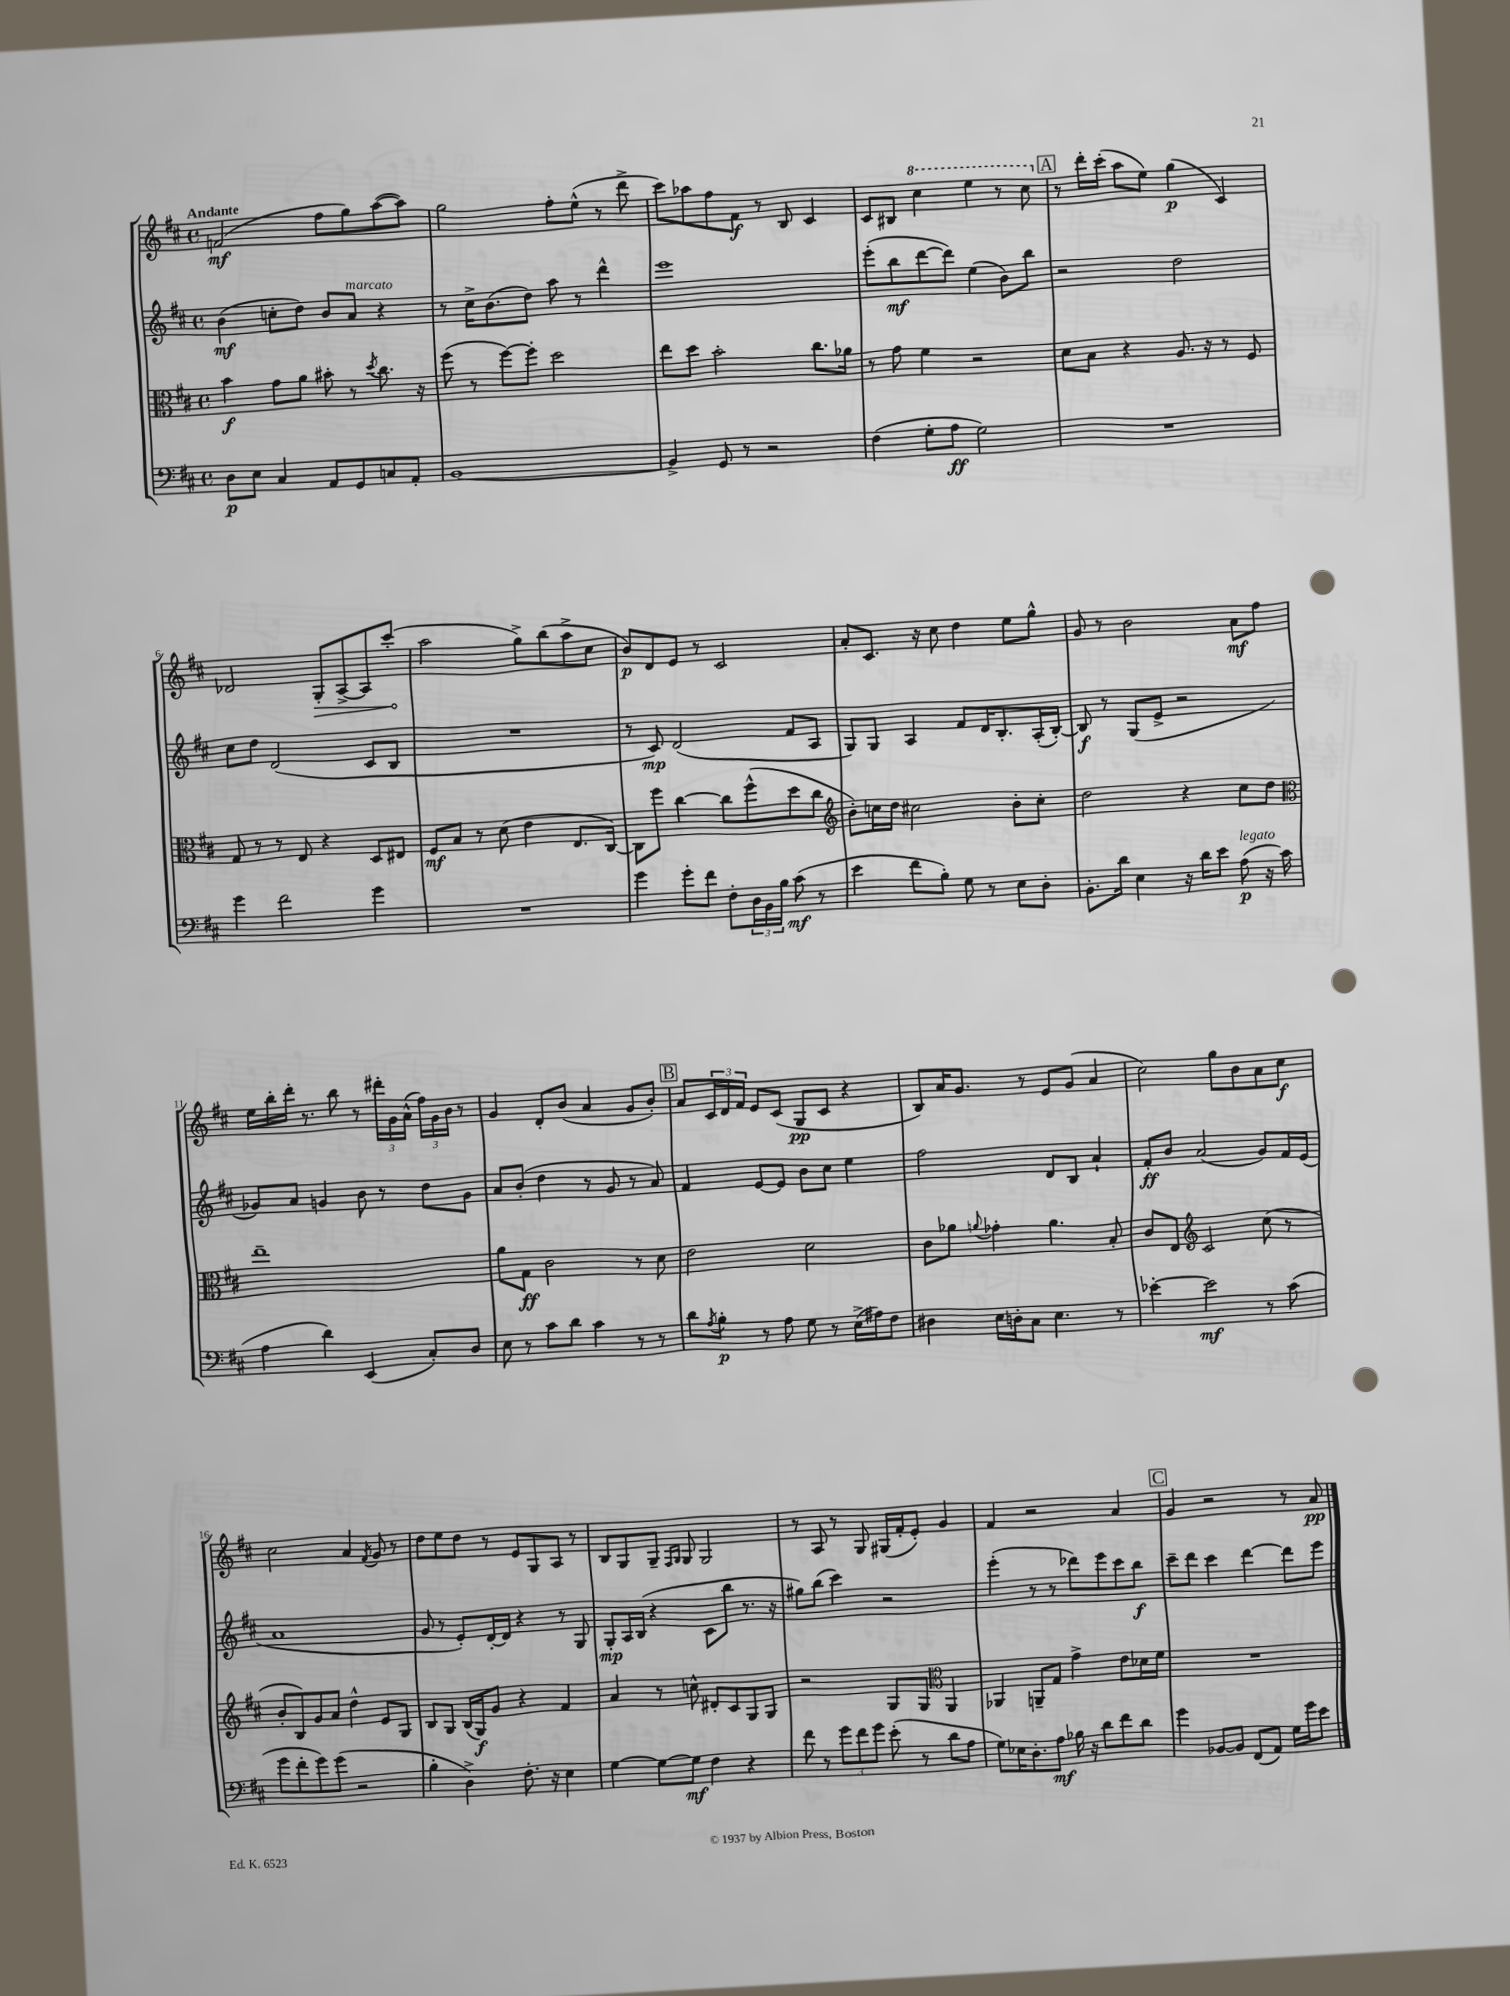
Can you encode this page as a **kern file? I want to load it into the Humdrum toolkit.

**kern	**dynam	**kern	**dynam	**kern	**dynam	**kern	**dynam
*part4	*part4	*part3	*part3	*part2	*part2	*part1	*part1
*staff4	*staff4	*staff3	*staff3	*staff2	*staff2	*staff1	*staff1
*clefF4	*	*clefC3	*	*clefG2	*	*clefG2	*
*k[f#c#]	*	*k[f#c#]	*	*k[f#c#]	*	*k[f#c#]	*
*M4/4	*	*M4/4	*	*M4/4	*	*M4/4	*
*met(c)	*	*met(c)	*	*met(c)	*	*met(c)	*
=1	=1	=1	=1	=1	=1	=1	=1
!	!	!	!	!	!	!LO:TX:a:B:t=Andante	!
8D\L	p	4b\	f	(4b\	mf	(2fn/	mf
8E\J	.	.	.	.	.	.	.
4C#/	.	8g\L	.	8ccn'\L	.	.	.
.	.	8a\J	.	8dd\J)	.	.	.
8AA/L	.	8b#X'\	.	8b/L	.	8ff#\L	.
!	!	!	!	!LO:TX:a:i:t=marcato	!	!	!
8GG/	.	8r	.	8a/J	.	8gg\)	.
.	.	8qdd/	.	.	.	.	.
8Cn/	.	8.cc#\	.	4r	.	([8aa\	.
8AA'/J	.	.	.	.	.	8aa\J])	.
.	.	16r	.	.	.	.	.
=2	=2	=2	=2	=2	=2	=2	=2
[1BB	.	(8ff#\	.	8r	.	2gg\	.
.	.	8r	.	16cc#^\KL	.	.	.
.	.	.	.	(8.b\	.	.	.
.	.	[8ff#\L)	.	.	.	.	.
.	.	8ff#'\J]	.	8dd\J)	.	.	.
.	.	2dd\	.	8aa\	.	8ff#'\L	.
.	.	.	.	8r	.	(8ee^^\J	.
.	.	.	.	4ddd^^\	.	8r	.
.	.	.	.	.	.	8ddd^\	.
=3	=3	=3	=3	=3	=3	=3	=3
4BB^/]	.	8ee\L	.	1eee	.	8ccc#\L)	.
.	.	8dd\J	.	.	.	8aa-X\	.
8GG/	.	2b'\	.	.	.	8ff#\	.
8r	.	.	.	.	.	8f#\J	f
2r	.	.	.	.	.	8r	.
.	.	.	.	.	.	8B/	.
.	.	8.cc#\L	.	.	.	4c#/	.
.	.	16a-X\Jk	.	.	.	.	.
=4	=4	=4	=4	=4	=4	=4	=4
(4F#\	.	8r	.	(8eee'\L	.	8c#/L	.
.	.	8g\	.	8bb\	mf	8B#X/J	.
*	*	*	*	*	*	*8va	*
8G'\L	.	4f#\	.	[8ddd\	.	4ccc#\	.
8A\J	ff	.	.	8ddd\J])	.	.	.
2G\)	.	2r	.	(4ee\	.	4eee\	.
.	.	.	.	8b\L)	.	8r	.
.	.	.	.	8bb\J	.	8ccc#\	.
!!LO:REH:place=s1:t=A
=5	=5	=5	=5	=5	=5	=5	=5
*	*	*	*	*	*	*X8va	*
1r	.	8d\L	.	2r	.	8r	.
.	.	8B\J	.	.	.	16ddd'\LL	.
.	.	.	.	.	.	(16ccc#'\JJ	.
.	.	4r	.	.	.	8aa\L	.
.	.	.	.	.	.	8ee\J)	.
.	.	8.A/	.	2dd\	.	(4gg\	p
.	.	16r	.	.	.	.	.
.	.	8r	.	.	.	4c#/)	.
.	.	8F#/	.	.	.	.	.
!!LO:LB:g=z
=6	=6	=6	=6	=6	=6	=6	=6
4g\	.	8G/	.	8cc#\L	.	2d-X/	.
.	.	8r	.	8dd\J	.	.	.
2f#\	.	8r	.	(2d/	.	.	.
.	.	8E/	.	.	.	.	.
!	!	!	!	!	!	!	!LO:HP:b
.	.	4r	.	.	.	8G'/L	>
.	.	.	.	.	.	[8A^/	.
4g\	.	8D/L	.	8c#/L	.	8A/]	.
.	.	8E#X/J	.	8B/J	.	(8ccc#'/J	.
.	.	.	.	.	.	.	]
=7	=7	=7	=7	=7	=7	=7	=7
1r	.	8F#/L	mf	1r	.	2aa\	.
.	.	8B/J	.	.	.	.	.
.	.	8r	.	.	.	.	.
.	.	(8d\	.	.	.	.	.
.	.	4e\	.	.	.	8gg^\L)	.
.	.	.	.	.	.	(8bb\	.
.	.	8.E/L	.	.	.	8aa^\	.
.	.	.	.	.	.	8cc#\J	.
.	.	[16C#/Jk)	.	.	.	.	.
=8	=8	=8	=8	=8	=8	=8	=8
4g\	.	8C#\L]	.	8r	.	8b/L)	p
.	.	8ff#\J	.	8c#/)	mp	8d/	.
8g'\L	.	[4cc#\	.	(2d/	.	8e/J	.
8f#\J	.	.	.	.	.	8r	.
8F#'\L	.	8cc#\L]	.	.	.	2c#/	.
24D\L	.	(8ff#^^\	.	.	.	.	.
24BB\	.	.	.	.	.	.	.
24B\JJ	.	.	.	.	.	.	.
(8c#\	mf	8dd\	.	8f#/L	.	.	.
8r	.	8cc#\J	.	8A/J	.	.	.
=9	=9	=9	=9	=9	=9	=9	=9
*	*	*clefG2	*	*	*	*	*
4e\	.	8b'\L)	.	8G/L)	.	8a'/L	.
.	.	16ccn\L	.	8G/J	.	8.c#/J	.
.	.	16dd\JJ	.	.	.	.	.
8f#\L	.	2cc#X\	.	4A/	.	.	.
.	.	.	.	.	.	16r	.
8B'\J)	.	.	.	.	.	8cc#\	.
8G\	.	.	.	8f#/L	.	4dd\	.
8r	.	.	.	16d/K	.	.	.
.	.	.	.	8.B'/	.	.	.
8E\L	.	8b'\L	.	.	.	8ee\L	.
8D'\J	.	8cc#'\J	.	(16A'/L	.	8gg^^\J	.
.	.	.	.	[16B'/JJ)	.	.	.
=10	=10	=10	=10	=10	=10	=10	=10
8.BB'\L	.	2dd\	.	8B/]	f	8g/	.
.	.	.	.	8r	.	8r	.
16d\Jk	.	.	.	.	.	.	.
4E\	.	.	.	(8G/L	.	2b\	.
.	.	.	.	8e^/J	.	.	.
16r	.	4r	.	2r	.	.	.
16d\KL	.	.	.	.	.	.	.
8e\J	.	.	.	.	.	.	.
!LO:TX:a:i:t=legato	!	!	!	!	!	!	!
(8A\	p	8cc#\L	.	.	.	8a\L	mf
16r	.	8dd\J	.	.	.	8ff#\J	.
16c#\	.	.	.	.	.	.	.
!!LO:LB:g=z
=11	=11	=11	=11	=11	=11	=11	=11
*	*	*clefC3	*	*	*	*	*
4A\	.	1ee~	.	8g-X/L)	.	16ee\LL	.
.	.	.	.	.	.	16bb'\	.
.	.	.	.	8a/J	.	16ddd'\JJ	.
.	.	.	.	.	.	8.r	.
4d\)	.	.	.	4gn/	.	.	.
.	.	.	.	.	.	8bb\	.
(4EE/	.	.	.	8b\	.	8r	.
.	.	.	.	8r	.	24ddd#X'\LL	.
.	.	.	.	.	.	24g\	.
.	.	.	.	.	.	(24a^^\JJ	.
8C#'/L)	.	.	.	8dd\L	.	24ff#\LL)	.
.	.	.	.	.	.	24g\	.
.	.	.	.	.	.	24b\JJ	.
8D/J	.	.	.	8g\J	.	8r	.
=12	=12	=12	=12	=12	=12	=12	=12
8E\	.	8a\L	.	8a/L	.	4g/	.
8r	.	8G\J	ff	(8b'/J	.	.	.
8c#\L	.	2c#\	.	4dd\	.	8d'/L	.
8d\J	.	.	.	.	.	(8b/J	.
4c#\	.	.	.	8r	.	4a/	.
.	.	.	.	8g/	.	.	.
8r	.	8r	.	8r	.	8g/L	.
8r	.	8d\	.	8a/)	.	8b'/J)	.
!!LO:REH:place=s1:t=B
=13	=13	=13	=13	=13	=13	=13	=13
8d\L	.	2e\	.	4f#/	.	8a/L	.
8qA/	.	.	.	.	.	.	.
8B'\J	p	.	.	.	.	24c#/L	.
.	.	.	.	.	.	24d/	.
.	.	.	.	.	.	24f#/JJ	.
8r	.	.	.	[8e/L	.	8e/L	.
8A\	.	.	.	8e/J]	.	(8c#/J	.
8G\	.	2d\	.	8b\L	.	8G/L	pp
8r	.	.	.	8cc#\J	.	8c#/J	.
(16E^\LL	.	.	.	4ee\	.	4r	.
16A#X\J)	.	.	.	.	.	.	.
8F#\J	.	.	.	.	.	.	.
=14	=14	=14	=14	=14	=14	=14	=14
4D#X\	.	8c#\L	.	2ff#\	.	8B/L)	.
.	.	8a-X\J	.	.	.	16a/K	.
.	.	.	.	.	.	8.g/J	.
.	.	8qqan/	.	.	.	.	.
16E\LL	.	4g-X'\	.	.	.	.	.
16Dn'\J	.	.	.	.	.	.	.
8C#\J	.	.	.	.	.	8r	.
4.E\	.	4.a\	.	8d/L	.	8e/L	.
.	.	.	.	8B/J	.	(8g/J	.
.	.	.	.	4a`/	.	4a/	.
8r	.	8B'/	.	.	.	.	.
=15	=15	=15	=15	=15	=15	=15	=15
[4e-X'\	.	8c#/L	.	8f#'/L	ff	2cc#\)	.
.	.	8E/J	.	8b/J	.	.	.
*	*	*clefG2	*	*	*	*	*
2e-\]	mf	2c#/	.	(2a/	.	.	.
.	.	.	.	.	.	8gg\L	.
.	.	.	.	.	.	8b\	.
8r	.	(8cc#\	.	8g/L)	.	8a\	.
(8c#\	.	8r	.	16f#/L	.	8cc#\J	f
.	.	.	.	(16e/JJ	.	.	.
!!LO:LB:g=z
=16	=16	=16	=16	=16	=16	=16	=16
8g\L	.	8b'/L	.	1a	.	2cc#\	.
8f#'\	.	8B/)	.	.	.	.	.
8g\)	.	8g/	.	.	.	.	.
(8g\J	.	8a/J	.	.	.	.	.
2r	.	4dd^^\	.	.	.	4a/	.
.	.	.	.	.	.	8qf#/	.
.	.	8e/L	.	.	.	8g/	.
.	.	8G/J	.	.	.	8r	.
=17	=17	=17	=17	=17	=17	=17	=17
4B'\	.	8B/L	.	8g/	.	8dd\L	.
.	.	8G/J	.	8r	.	8ee\	.
4D^\)	.	(16B/LL	.	8e'/L)	.	8dd\J	.
.	.	16G/J)	f	.	.	.	.
.	.	8g/J	.	[16d'/L	.	8r	.
.	.	.	.	16d/JJ]	.	.	.
8.F#'\	.	4r	.	4r	.	8e/L	.
.	.	.	.	.	.	8G/	.
16r	.	.	.	.	.	.	.
4E\	.	4f#/	.	8r	.	8A/J	.
.	.	.	.	8G/	.	8r	.
=18	=18	=18	=18	=18	=18	=18	=18
[4G\	.	4a/	.	8G'/L	mp	8B/L	.
.	.	.	.	16A/L	.	8G/	.
.	.	.	.	(16B/JJ	.	.	.
8G\L_	.	8r	.	4r	.	8G~/J	.
.	.	.	.	.	.	16qqF#/LL	.
.	.	.	.	.	.	16qqG/JJ	.
8G\J]	mf	8ccn^^\	.	.	.	8G/	.
4F#\	.	8d#X'/L	.	8c#\L	.	2G/	.
.	.	8c#/	.	8bb\J	.	.	.
4r	.	8G/	.	8.r	.	.	.
.	.	8G/J	.	.	.	.	.
.	.	.	.	16r	.	.	.
=19	=19	=19	=19	=19	=19	=19	=19
8f#\	.	2r	.	8gg#X\L)	.	8r	.
8r	.	.	.	(8bb\J	.	8A/	.
12g\L	.	.	.	4ccc#\)	.	8r	.
12f#\	.	.	.	.	.	.	.
.	.	.	.	.	.	8G/	.
12g\J	.	.	.	.	.	.	.
(8e'\	.	8G/L	.	2r	.	(16G#X/LL	.
.	.	.	.	.	.	16f#'/J	.
8r	.	8G/J	.	.	.	8e'/J)	.
*	*	*clefC3	*	*	*	*	*
8d\L	.	4AA/	.	.	.	4g/	.
8A\J	.	.	.	.	.	.	.
=20	=20	=20	=20	=20	=20	=20	=20
8G\L)	.	4AA-X/	.	(4eee'\	.	4f#/	.
16E-X\K	.	.	.	.	.	.	.
8.D'\	.	.	.	.	.	.	.
.	.	8AAn~/L	.	8r	.	2r	.
8A\J	mf	8G/J	.	8r	.	.	.
16B-X\	.	4g^\	.	8ddd-X\L)	.	.	.
16r	.	.	.	.	.	.	.
8d\L	.	.	.	8eee\	.	.	.
8f#\	.	8e\L	.	8ccc#\	.	4a/	.
8d\J	.	16d-X\L	.	8bb\J	f	.	.
.	.	16f#\JJ	.	.	.	.	.
!!LO:REH:place=s1:t=C
=21	=21	=21	=21	=21	=21	=21	=21
4g\	.	1r	.	8ccc#~\L	.	4g/	.
.	.	.	.	8ddd\J	.	.	.
[8BB-X/L	.	.	.	4ccc#\	.	2r	.
8BB-/J]	.	.	.	.	.	.	.
(8FF#/L	.	.	.	[4ddd\	.	.	.
8AA/J)	.	.	.	.	.	.	.
16G\LL	.	.	.	8ddd\L]	.	8r	.
16g\J	.	.	.	.	.	.	.
8e\J	.	.	.	8eee\J	.	8a/	pp
==	==	==	==	==	==	==	==
*-	*-	*-	*-	*-	*-	*-	*-
